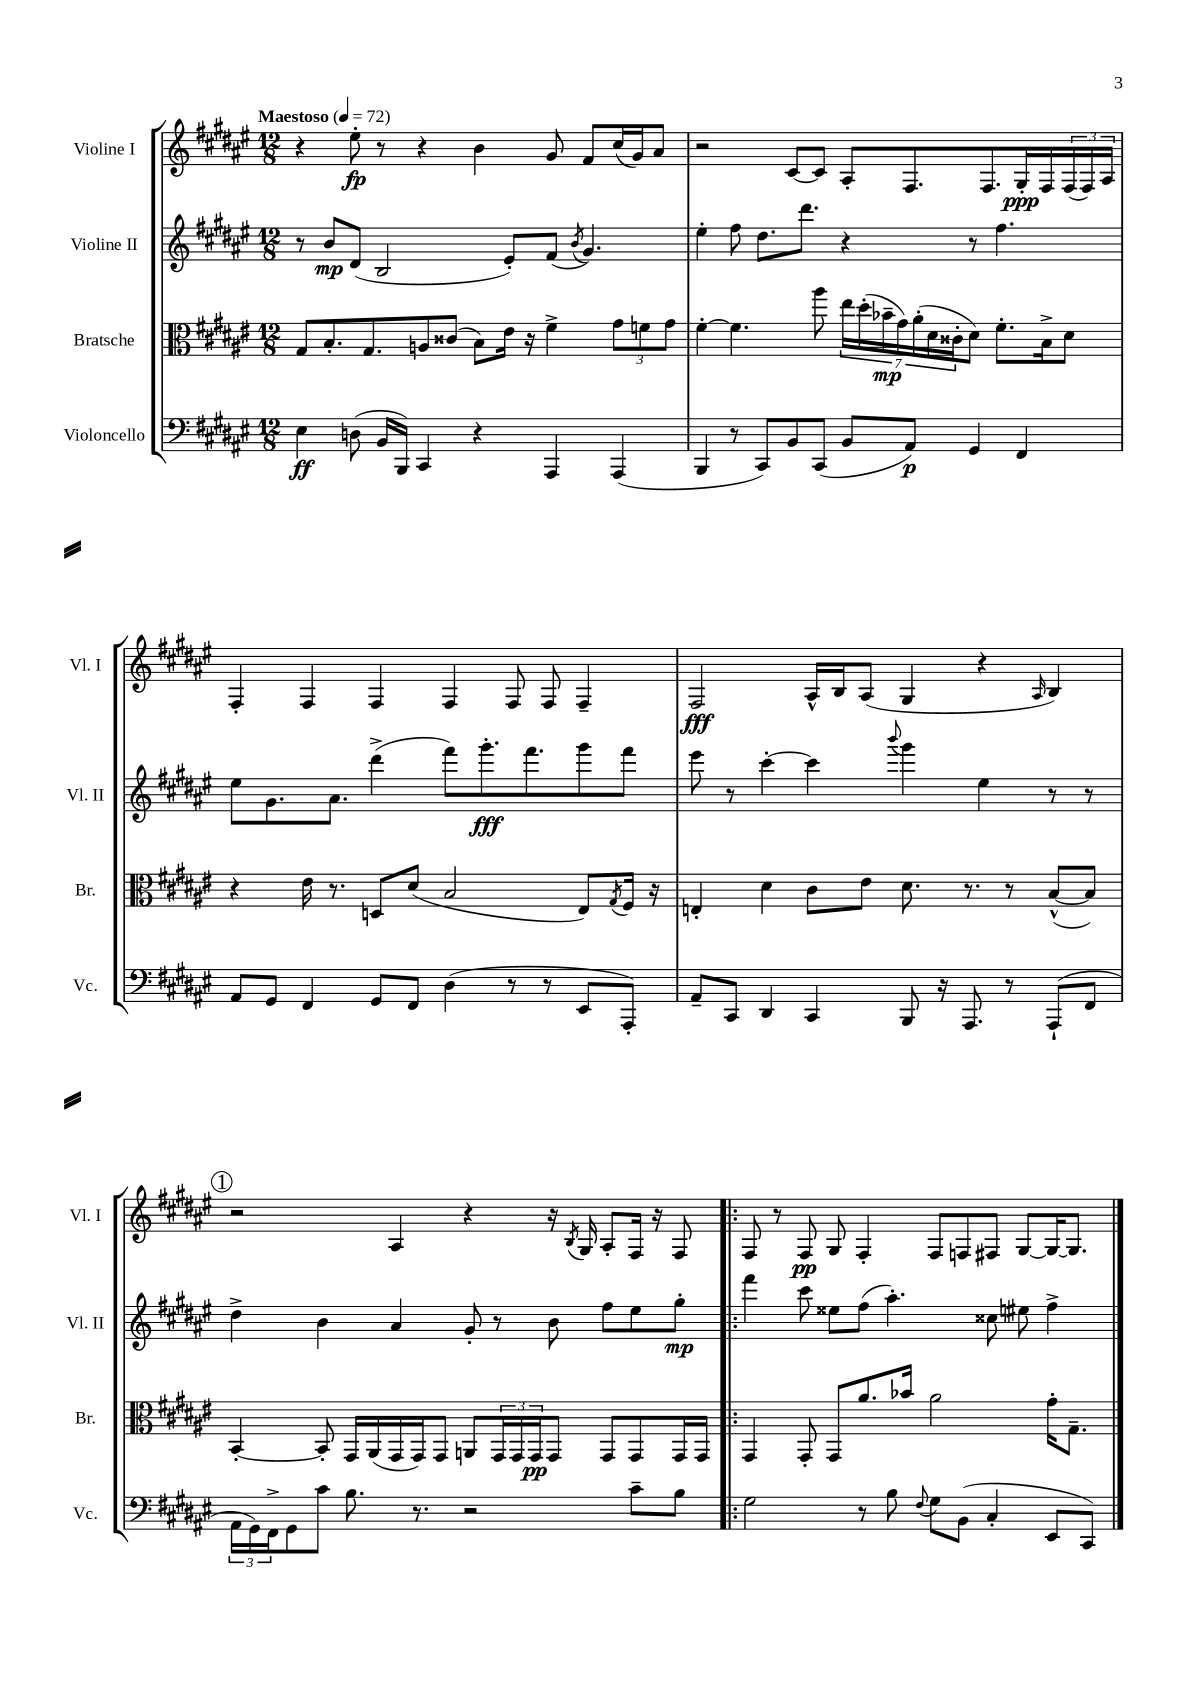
<<
\new StaffGroup <<
\new Staff = "s0" \with { instrumentName = "Violine I" shortInstrumentName = "Vl. I" } {
    \clef treble \key fis \major \numericTimeSignature \time 12/8 \tempo "Maestoso" 4 = 72
    r4 eis''8-.\fp r8 r4 b'4 gis'8 fis'8 cis''16( gis'16) ais'8 |
    r2 cis'8~ cis'8 ais8-. fis8. fis8. gis16-.\ppp fis16 \tuplet 3/2 { fis16( fis16) ais16 } |
    fis4-. fis4 fis4 fis4 fis8 fis8 fis4-- |
    fis2\fff ais16-^ b16 ais8( gis4 r4 \grace { ais16 } b4) |
    \mark \markup { \circle "1" } r2 ais4 r4 r16 \acciaccatura { b8 } gis16 ais8-. fis16 r16 fis8 |
    \bar ".|:" fis8 r8 fis8\pp gis8 fis4-. fis8 f8 fis8 gis8~ gis16~ gis8. \bar "|." |
}
\new Staff = "s1" \with { instrumentName = "Violine II" shortInstrumentName = "Vl. II" } {
    \clef treble \key fis \major \numericTimeSignature \time 12/8
    r8 b'8\mp dis'8( b2 eis'8-.) fis'8( \acciaccatura { b'8 } gis'4.) |
    eis''4-. fis''8 dis''8. dis'''8. r4 r8 fis''4. |
    eis''8 gis'8. ais'8. dis'''4->( fis'''8) gis'''8.-.\fff fis'''8. gis'''8 fis'''8 |
    eis'''8 r8 cis'''4~-. cis'''4 \appoggiatura { b'''8 } gis'''4 eis''4 r8 r8 |
    \mark \markup { \circle "1" } dis''4-> b'4 ais'4 gis'8-. r8 b'8 fis''8 eis''8 gis''8-.\mp |
    \bar ".|:" fis'''4 cis'''8 eisis''8 fis''8( ais''4.-.) cisis''8 eis''8 fis''4-> \bar "|." |
}
\new Staff = "s2" \with { instrumentName = "Bratsche" shortInstrumentName = "Br." } {
    \clef alto \key fis \major \numericTimeSignature \time 12/8
    gis8 b8.-. gis8. a8 cisis'8( b8) eis'16 r16 fis'4-> \tuplet 3/2 { gis'8 f'8 gis'8 } |
    fis'4~-. fis'4. ais''8 \tuplet 7/4 { eis''16 dis''16-.( bes'16--\mp gis'16) ais'16-.( dis'16 cisis'16-. } dis'8) fis'8.-. b16-> dis'8 |
    r4 eis'16 r8. d8 dis'8( b2 eis8) \acciaccatura { gis8 } fis16 r16 |
    e4-. dis'4 cis'8 eis'8 dis'8. r8. r8 b8~-^( b8) |
    \mark \markup { \circle "1" } b,4~-. b,8-. gis,16 ais,16( gis,16 gis,16) gis,8 a,8 \tuplet 3/2 { gis,16 gis,16 gis,16\pp } gis,8 gis,8 gis,8 gis,16 gis,16 |
    \bar ".|:" gis,4 gis,8-. gis,8 ais'8. bes'16 ais'2 gis'16-. gis8.-- \bar "|." |
}
\new Staff = "s3" \with { instrumentName = "Violoncello" shortInstrumentName = "Vc." } {
    \clef bass \key fis \major \numericTimeSignature \time 12/8
    eis4\ff d8( b,16 b,,16) cis,4 r4 ais,,4 ais,,4( |
    b,,4 r8 cis,8) b,8 cis,8( b,8 ais,8\p) gis,4 fis,4 |
    ais,8 gis,8 fis,4 gis,8 fis,8 dis4( r8 r8 eis,8 ais,,8-.) |
    ais,8-- cis,8 dis,4 cis,4 b,,8 r16 ais,,8. r8 ais,,8-!( fis,8 |
    \mark \markup { \circle "1" } \tuplet 3/2 { ais,16 gis,16) fis,16-> } gis,8 cis'8 b8. r8. r2 cis'8-- b8 |
    \bar ".|:" gis2 r8 b8 \appoggiatura { fis8 } gis8 b,8( cis4-. eis,8 cis,8) \bar "|." |
}
>>
>>
\layout { \context { \Score \remove "Bar_number_engraver" } }
